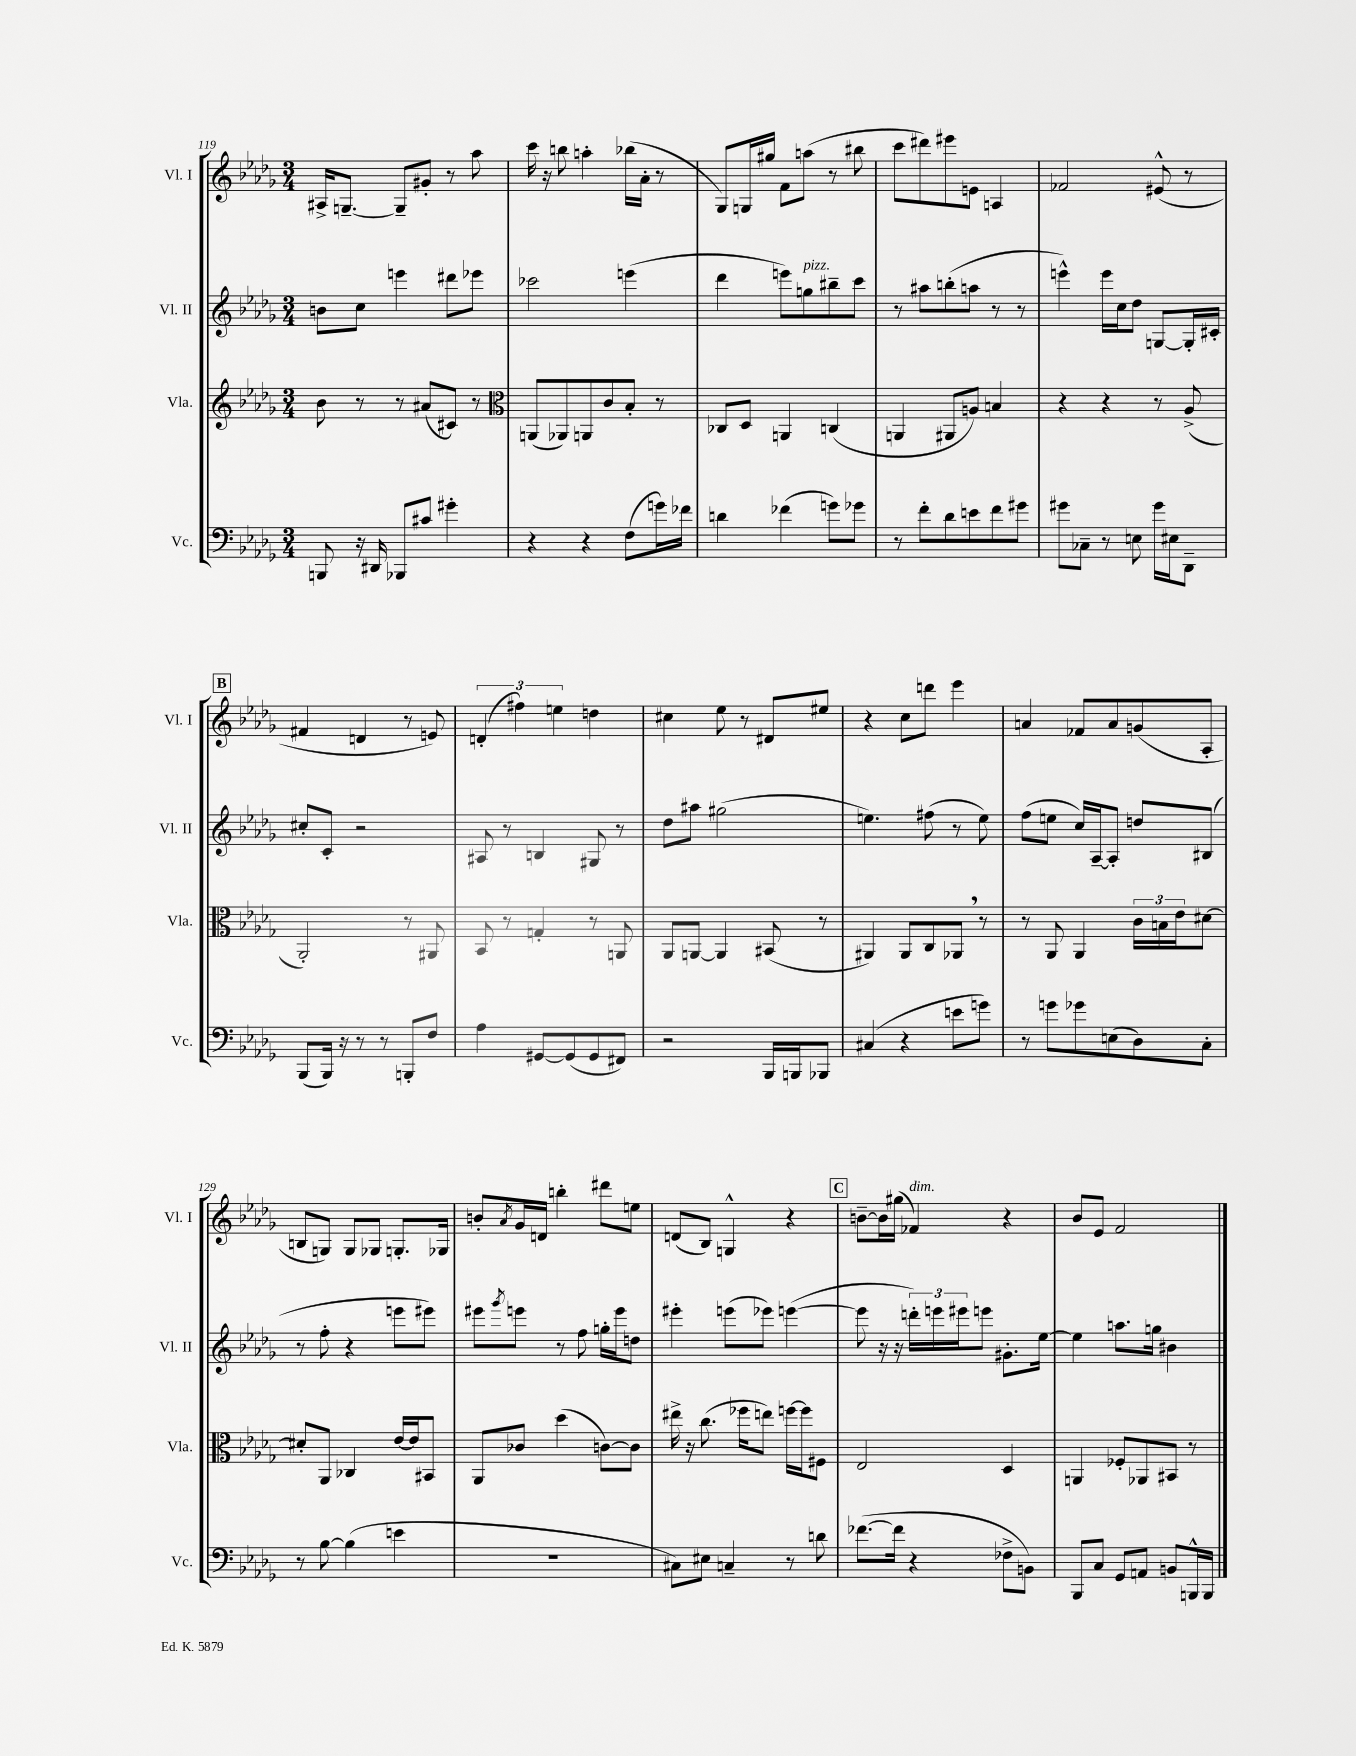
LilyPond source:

<<
\new StaffGroup <<
\new Staff = "s0" \with { instrumentName = "Vl. I" shortInstrumentName = "Vl. I" } {
    \clef treble \key des \major \numericTimeSignature \time 3/4
    ais16-> g8.~-- g8-- gis'8-. r8 aes''8 |
    c'''16 r16 b''8 a''4-. bes''16( aes'16-. r8 |
    ges8) g16 gis''16 f'8 a''8( r8 bis''8 |
    c'''8 dis'''8) eis'''8 e'8 a4 |
    fes'2 eis'8-^( r8 |
    \mark \markup { \box "B" } fis'4 d'4 r8 e'8) |
    \tuplet 3/2 { d'4-.( fis''4) e''4 } d''4 |
    cis''4 ees''8 r8 dis'8 eis''8 |
    r4 c''8 d'''8 ees'''4 |
    a'4 fes'8 a'8 g'8( aes8-. |
    b8 g8) g8 ges8 g8.-. ges16 |
    b'8-. \acciaccatura { aes'8 } ges'16 d'16 b''4-. dis'''8 e''8 |
    d'8( bes8) g4-^ r4 |
    \mark \markup { \box "C" } b'8~-- b'16 gis''16( fes'4^\markup { \italic "dim." }) r4 |
    bes'8 ees'8 f'2 \bar "|." |
}
\new Staff = "s1" \with { instrumentName = "Vl. II" shortInstrumentName = "Vl. II" } {
    \clef treble \key des \major \numericTimeSignature \time 3/4
    b'8 c''8 e'''4 dis'''8 ees'''8 |
    ces'''2 e'''4( |
    des'''4 e'''8) g''8^\markup { \italic "pizz." } bis''8-- c'''8 |
    r8 ais''8 b''8-.( a''8 r8 r8 |
    e'''4-^) e'''16 c''16 des''8 g8~ g16-. cis'16-. |
    \mark \markup { \box "B" } cis''8-. c'8-. r2 |
    ais8 r8 b4 gis8 r8 |
    des''8 ais''8 gis''2( |
    e''4.) fis''8( r8 e''8) |
    f''8( e''8 c''16) aes16~-- aes8-. d''8 bis8( |
    r8 f''8-. r4 e'''8 eis'''8) |
    eis'''8 \acciaccatura { ges'''8 } e'''8 r8 f''8 g''16-. e'''16 d''8 |
    eis'''4-. e'''8( ees'''8) e'''4~( |
    \mark \markup { \box "C" } e'''8 r16 r16 \tuplet 3/2 { d'''16-.) e'''16 eis'''16 } e'''8 gis'8.-. ees''16~ |
    ees''4 a''8. g''16 bis'4 \bar "|." |
}
\new Staff = "s2" \with { instrumentName = "Vla." shortInstrumentName = "Vla." } {
    \clef treble \key des \major \numericTimeSignature \time 3/4
    bes'8 r8 r8 ais'8( cis'8) r8 |
    \clef alto a,8( aes,8) a,8 c'8 bes8-. r8 |
    ces8 des8 a,4 c4( |
    a,4 ais,8 a8) b4 |
    r4 r4 r8 aes8->( |
    \mark \markup { \box "B" } aes,2-.) r8 ais,8 |
    bes,8 r8 g4-. r8 a,8 |
    aes,8 a,8~ a,4 bis,8( r8 |
    ais,4) ais,8 c8 aes,8 \breathe r8 |
    r8 aes,8 aes,4 \tuplet 3/2 { c'16 b16 ees'16 } dis'8~ |
    dis'8-. aes,8 ces4 ees'16~ ees'16 bis,8 |
    aes,8 ces'8 des''4( c'8~) c'8 |
    eis''16-> r16 c''8.( fes''16 e''8) f''16~ f''16 fis8 |
    \mark \markup { \box "C" } ees2 des4 |
    a,4 fes8-. aes,8 bis,8 r8 \bar "|." |
}
\new Staff = "s3" \with { instrumentName = "Vc." shortInstrumentName = "Vc." } {
    \clef bass \key des \major \numericTimeSignature \time 3/4
    b,,8 r16 dis,16 bes,,8 cis'8 gis'4-. |
    r4 r4 f8( g'16) fes'16 |
    d'4 fes'4( g'8) ges'8 |
    r8 f'8-. des'8 e'8 f'8 gis'8 |
    gis'8 ces8-- r8 e8 gis'16 eis16 des,8-- |
    \mark \markup { \box "B" } bes,,8( bes,,16) r16 r8 r8 b,,8-. f8 |
    aes4 gis,8~ gis,8( gis,8 fis,8) |
    r2 bes,,16 b,,16 bes,,8 |
    cis4( r4 e'8 g'8) |
    r8 g'8 ges'8 e8( des8) c8-. |
    r8 bes8~ bes4( e'4 |
    r2. |
    cis8) eis8 c4-- r8 d'8 |
    \mark \markup { \box "C" } fes'8.~( fes'16 r4 fes8-> b,8) |
    bes,,8 c8 ges,8 a,8 b,8 b,,16-^ b,,16 \bar "|." |
}
>>
>>
\layout { \context { \Score currentBarNumber = #119 } }
